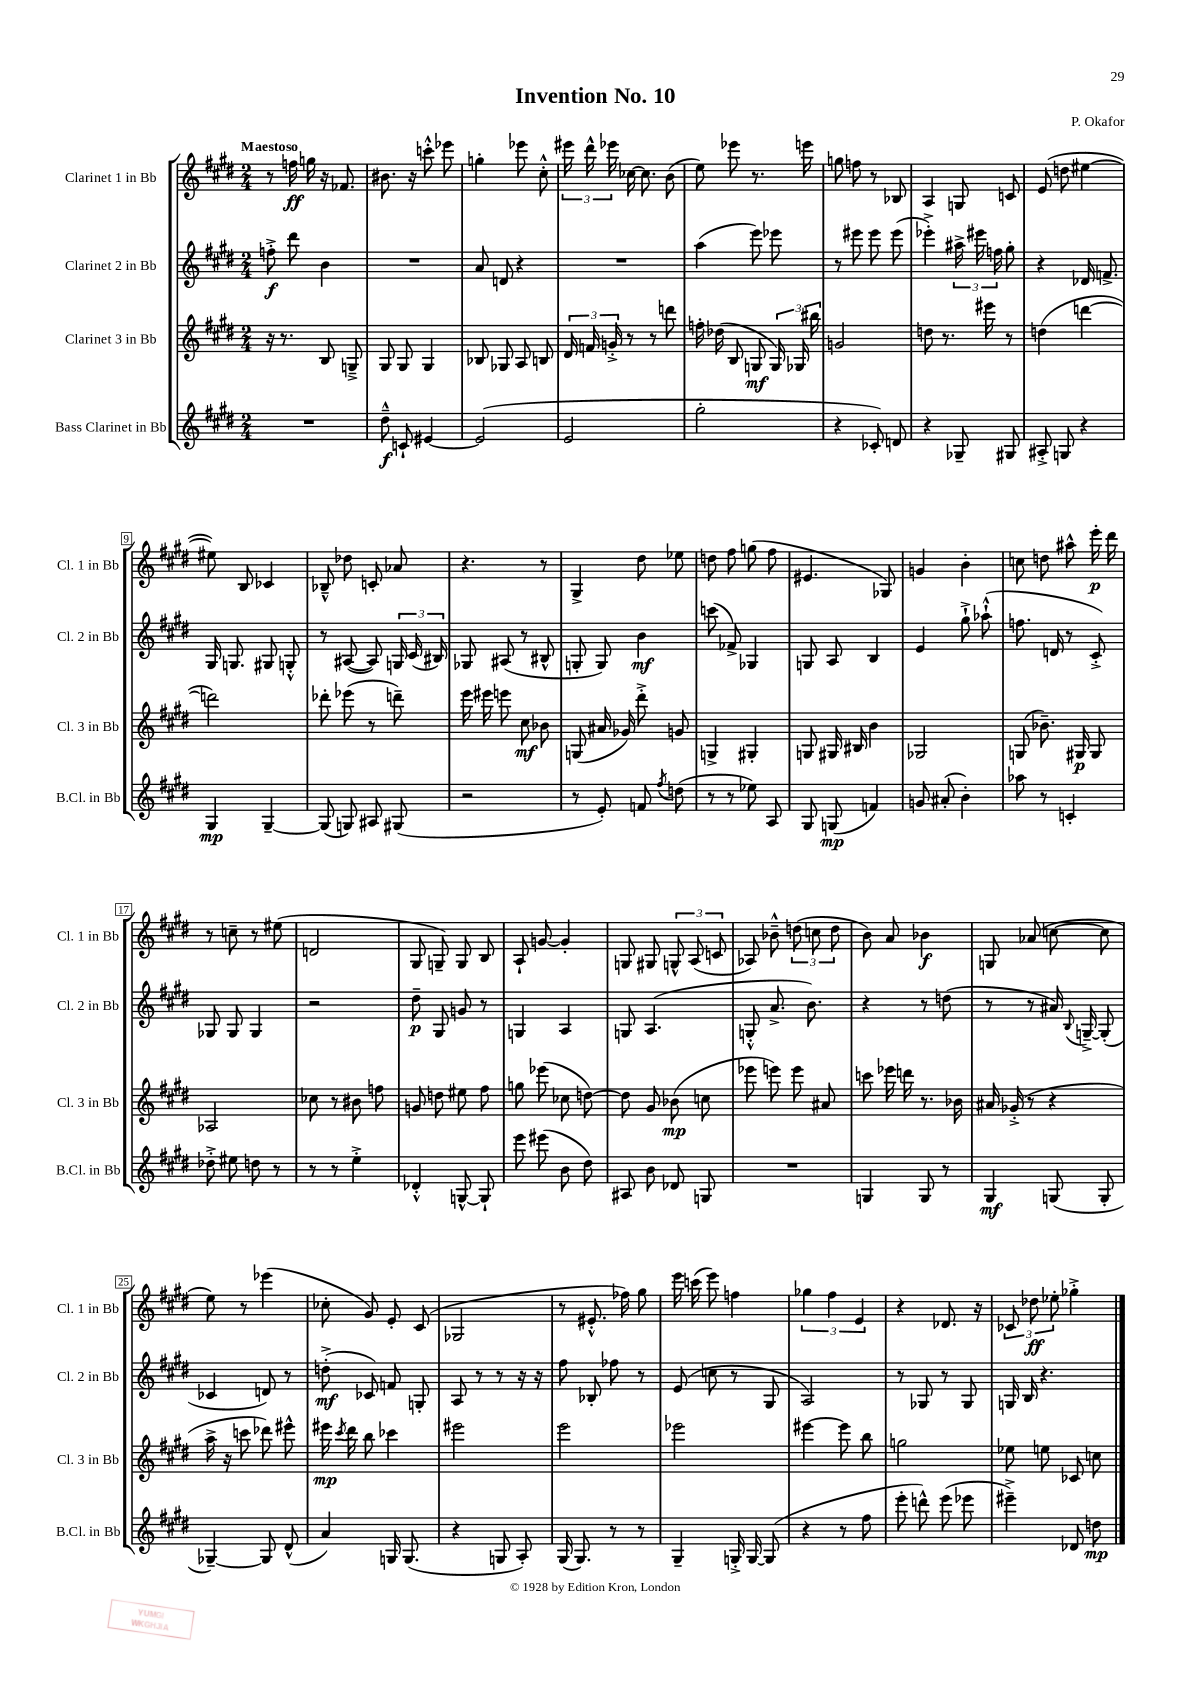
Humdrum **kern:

**kern	**kern	**kern	**kern
*staff4	*staff3	*staff2	*staff1
*clefG2	*clefG2	*clefG2	*clefG2
*k[f#c#g#d#]	*k[f#c#g#d#]	*k[f#c#g#d#]	*k[f#c#g#d#]
*M2/4	*M2/4	*M2/4	*M2/4
2r	16r	8ff'^	8r
.	8.r	.	.
.	.	8ddd#	16ff
.	.	.	16gg
.	8B	4b	16r
.	.	.	8.f-
.	8G~^	.	.
=	=	=	=
8dd#~^^	8G#	2r	8.b#
8c`	8G#	.	.
.	.	.	16r
[4e#	4G#	.	8ccc'^^
.	.	.	8eee-
=	=	=	=
(2e#]	8B-	8a	4gg'
.	8G-	8d	.
.	8A	4r	8eee-
.	8B	.	8cc#'^^
=	=	=	=
2e	24d#	2r	24eee#
.	24f	.	24ddd#^^
.	24g'^	.	24eee-
.	8r	.	[16cc-
.	.	.	8.cc-]
.	8r	.	.
.	8ddd	.	(8b
=	=	=	=
2gg#'	16ff'	(4aa	8ee)
.	(16dd-	.	.
.	8B	.	8eee-
.	8G	8eee)	8.r
.	24G)	8eee-	.
.	24G-	.	.
.	.	.	16eee
.	24bb#	.	.
=	=	=	=
4r	2g	8r	8gg
.	.	8eee#	8ff
8c-')	.	8eee#	8r
8d	.	(8eee#	8B-
=	=	=	=
4r	8dd	4eee-'^)	4A
.	8.r	.	.
8G-~	.	24aa#^	8G
.	.	24eee#	.
.	16eee#	.	.
.	.	24ff	.
8G#	8r	8gg#'	8c
=	=	=	=
8A#'^	(4dd	4r	(8e
8G	.	.	8dd
4r	[4ddd	16d-	[4ee#
.	.	8.f^	.
=	=	=	=
4G#	2ddd])	16G#	8ee#])
.	.	8.G	.
.	.	.	8B
[4G#~	.	8G#	4c-
.	.	8G'^^	.
=	=	=	=
(8G#]	8ddd-'	8r	8B-~^^
8G)	(8eee-	([8A#	8dd-
8A#	8r	8A#])	8c'
(8G#	8ddd~)	24G	8a-
.	.	(24c#	.
.	.	24B#)	.
=	=	=	=
2r	16eee	8G-	4.r
.	16eee#	.	.
.	8eee	(8A#	.
.	8cc#	8r	.
.	8b-	8B#^^	8r
=	=	=	=
8r	(8G	8G'	4G#^
8e')	16a#	8G)	.
.	16g-)	.	.
8f	8ddd#'^	4b	8dd#
8qff#	.	.	.
(8dd	8g	.	8ee-
=	=	=	=
8r	4G^	(8ccc	8dd
8r	.	8f-^)	8ff#
8ee-)	4G#'	4G-	(8gg
8A	.	.	8ff#
=	=	=	=
8G#	8G	8G	4.e#
(8G	16G#	8A	.
.	16B#	.	.
4f)	4b	4B	.
.	.	.	8G-)
=	=	=	=
8g	2G-	4e	4g
(8a#'	.	.	.
4b')	.	8gg#`^	4b'
.	.	(8aa-`^^	.
=	=	=	=
8aa-	(8G	8.ff	8cc
8r	8.b-~)	.	8dd
.	.	16d	.
4c'	.	8r	8aa#^^
.	16G#	.	.
.	8G#	8c#'^)	16eee'
.	.	.	16ddd#
=	=	=	=
8dd-'^	2A-	8G-	8r
8ee#	.	8G-	8cc~
8dd	.	4G-	8r
8r	.	.	(8ee#
=	=	=	=
8r	8cc-	2r	2d
8r	8r	.	.
4ee'^	8b#	.	.
.	8ff	.	.
=	=	=	=
4d-'^^	8g	8dd#~	8G#
.	8dd	8G#	8G~)
[8G^^	8ee#	8g	8G
8G`]	8ff#	8r	8B
=	=	=	=
8eee	8gg	4G	8A`
(8eee#	(8eee-	.	[8g
8b	8cc-	4A	4g']
8dd#)	[8dd)	.	.
=	=	=	=
8A#	8dd]	8G	8G
8b	8g#	(4.A	8G#
8d-	(8b-	.	12G^^
.	.	.	(12A
8G	8cc	.	.
.	.	.	12c
=	=	=	=
2r	8eee-	8G'^^	8A-)
.	8eee)	8.a^	8b-~^^
.	8eee	.	(12dd
.	.	8.b)	.
.	.	.	12cc
.	8a#	.	.
.	.	.	12dd
=	=	=	=
4G	8ccc	4r	8b)
.	16eee-	.	8a
.	16ddd	.	.
8G	8.r	8r	4b-
8r	.	(8dd	.
.	16b-	.	.
=	=	=	=
4G#	16a#	8r	8G
.	(16g-'^	.	.
.	8r	8r	(8a-
(8G	4r	16a#)	[8cc
.	.	8qqB	.
.	.	[16G~^	.
8G'	.	(8G']	8cc]
=	=	=	=
[4G-~)	16aa^	4c-	8ee)
.	16r	.	.
.	8ccc	.	8r
8G-]	8ddd-)	8d)	(4eee-
(8d#^^	8eee#^^	8r	.
=	=	=	=
4a)	16eee#	(8dd'^	8cc-'
.	8qccc#	.	.
.	16ddd#	.	.
.	8bb	8c-)	8g#)
16G	4ccc-	8f	8e'
(8.G	.	.	.
.	.	8G'	(8c#
=	=	=	=
4r	2eee#	8A	2G-
.	.	8r	.
8G	.	8r	.
8A')	.	16r	.
.	.	16r	.
=	=	=	=
(16G#	2eee	8ff#	8r
8.G#)	.	.	.
.	.	8B-'	8.e#'^^
8r	.	8ff-	.
.	.	.	16ff-)
8r	.	8r	8gg#
=	=	=	=
4G#~	2eee-	(8e	16eee
.	.	.	(16ccc
.	.	8cc	8eee)
16G'^	.	8r	4ff
[16G	.	.	.
(8G]	.	8G#	.
=	=	=	=
4r	[4eee#	2A)	6gg-
.	.	.	6ff#
8r	8eee#]	.	.
.	.	.	6e
8ff#	8bb	.	.
=	=	=	=
8eee'	2gg	8r	4r
8ddd^^)	.	8G-	.
(8eee	.	8r	8.d-
8eee-	.	8G-	.
.	.	.	16r
=	=	=	=
4eee#~^)	8ee-	16G	12c-
.	.	16B	.
.	.	.	12dd-
.	8ee	4.r	.
.	.	.	12ee-'
8d-	8c-	.	4gg-'^
8dd	8cc	.	.
==	==	==	==
*-	*-	*-	*-
